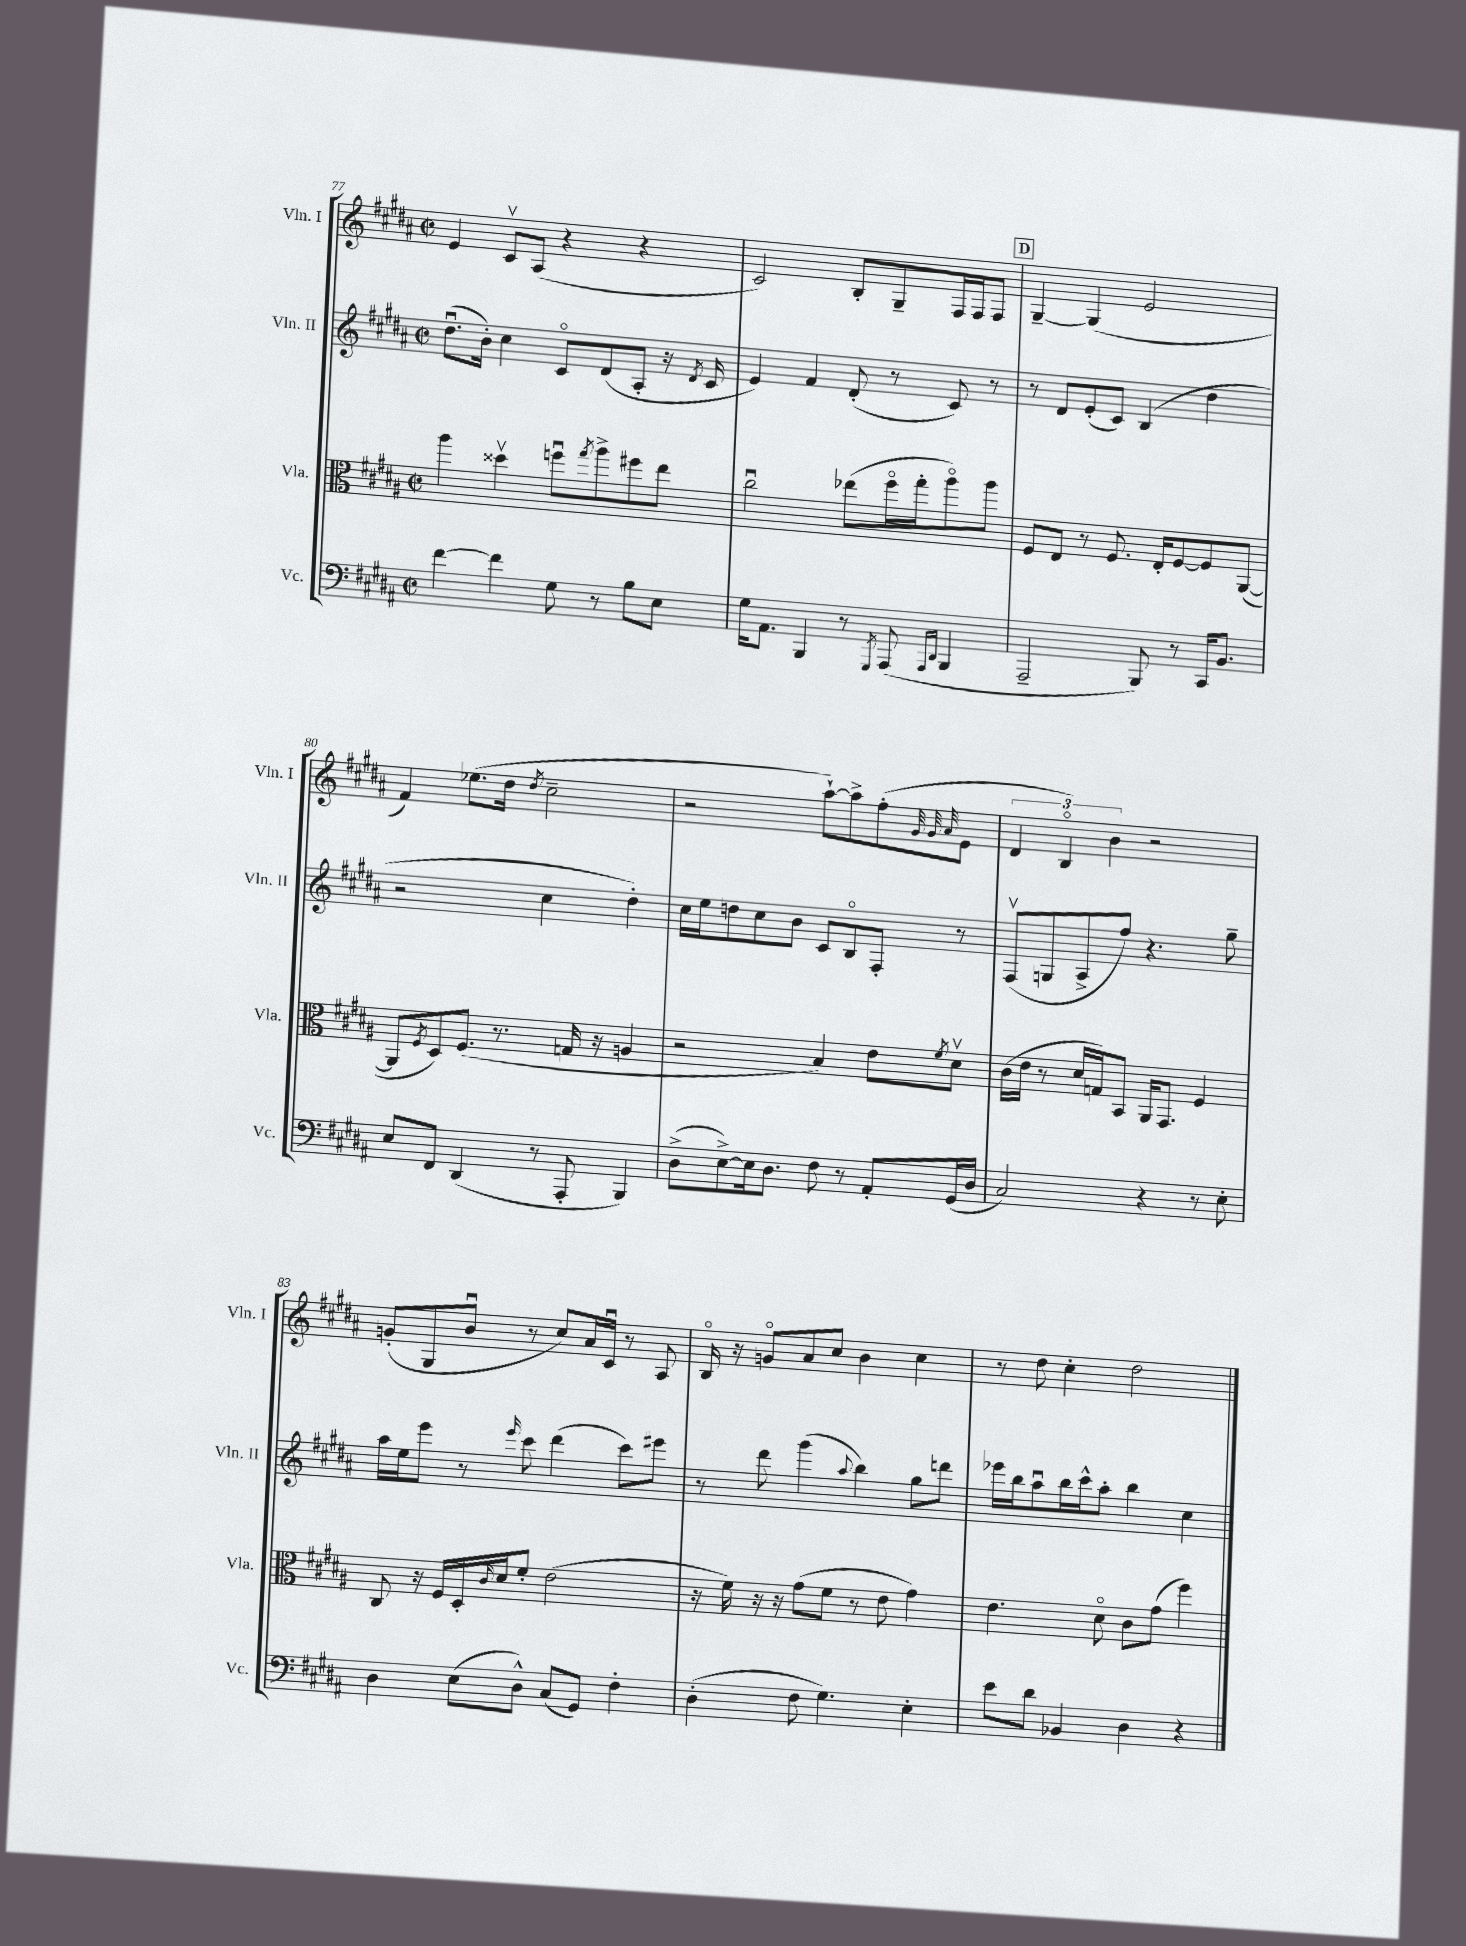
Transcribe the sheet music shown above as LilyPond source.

<<
\new StaffGroup <<
\new Staff = "s0" \with { instrumentName = "Vln. I" shortInstrumentName = "Vln. I" } {
    \clef treble \key b \major \defaultTimeSignature \time 2/2
    e'4 cis'8\upbow ais8( r4 r4 |
    cis'2) b8-. gis8-- fis16 fis16 fis8 |
    \mark \markup { \box "D" } gis4~-- gis4( e'2 |
    fis'4) ees''8.( dis''16 \acciaccatura { dis''8 } cis''2-- |
    r2 ais''8~-!) ais''8-> fis''8-.( \grace { gis'32 gis'32 ais'32 } e'8 |
    \tuplet 3/2 { dis'4 b4\flageolet) b'4 } r2 |
    g'8-.( gis8 b'8\downbow r8 cis''8) ais'16 cis'16\downbow r8 ais8 |
    b16\flageolet r16 g'8\flageolet ais'8 cis''8 b'4 cis''4 |
    r8 dis''8 cis''4-. dis''2 \bar "|." |
}
\new Staff = "s1" \with { instrumentName = "Vln. II" shortInstrumentName = "Vln. II" } {
    \clef treble \key b \major \defaultTimeSignature \time 2/2
    dis''8.\downbow( b'16-.) cis''4 cis'8\flageolet dis'8( ais8-. r16 \acciaccatura { dis'8 } cis'16 |
    e'4) fis'4 dis'8-.( r8 cis'8) r8 |
    \mark \markup { \box "D" } r8 dis'8 e'8-.( cis'8) b4( dis''4 |
    r2 cis''4 dis''4-.) |
    cis''16 e''16 d''8 cis''8 b'8 cis'8 b8\flageolet fis8-. r8 |
    fis8\upbow( g8 ais8-> fis''8) r4. gis''8-- |
    ais''16 e''16 e'''8 r8 \grace { e'''16 } cis'''8 dis'''4( cis'''8) eis'''8 |
    r8 dis'''8 gis'''4( \appoggiatura { ais''8 } b''4) gis''8 d'''8 |
    ees'''16 b''16 ais''8\downbow b''16 cis'''16-^ ais''8-. b''4 cis''4 \bar "|." |
}
\new Staff = "s2" \with { instrumentName = "Vla." shortInstrumentName = "Vla." } {
    \clef alto \key b \major \defaultTimeSignature \time 2/2
    ais''4 disis''4\upbow f''8\downbow \acciaccatura { gis''8 } ais''8-> fis''8 e''8 |
    cis''2\downbow ees''8( fis''16\flageolet gis''16-. ais''8\flageolet) ais''8 |
    \mark \markup { \box "D" } fis8 e8 r8 fis8. e16-. fis8~ fis8 ais,8~( |
    ais,8 \acciaccatura { fis8 } dis8) fis8.( r8. g16 r16 a4 |
    r2 b4) e'8 \acciaccatura { fis'8 } dis'8\upbow |
    cis'16( e'16 r8 dis'16 g16) b,8 ais,16 gis,8. fis4 |
    cis8 r16 fis16 dis16-. \grace { cis'16 } dis'16 fis'8-. e'2( |
    r16 fis'16) r16 r16 gis'8( fis'8 r8 e'8 gis'4) |
    e'4. dis'8\flageolet cis'8 gis'8( fis''4) \bar "|." |
}
\new Staff = "s3" \with { instrumentName = "Vc." shortInstrumentName = "Vc." } {
    \clef bass \key b \major \defaultTimeSignature \time 2/2
    fis'4~ fis'4 gis8 r8 b8 e8 |
    gis16 ais,8. b,,4 r8 \acciaccatura { gis,,8 } ais,,8( \grace { ais,,16 dis,16 } b,,4 |
    \mark \markup { \box "D" } ais,,2-- b,,8) r8 cis,16 b,8. |
    e8 fis,8 dis,4( r8 ais,,8-. b,,4) |
    dis8->( e8~->) e16 dis8. fis8 r8 ais,8-. gis,16( dis16 |
    cis2) r4 r8 e8-. |
    dis4 e8( dis8-^) cis8( gis,8) fis4-. |
    dis4-.( fis8 gis4.) e4-. |
    e'8 dis'8 bes,4 dis4 r4 \bar "|." |
}
>>
>>
\layout { \context { \Score currentBarNumber = #77 } }
